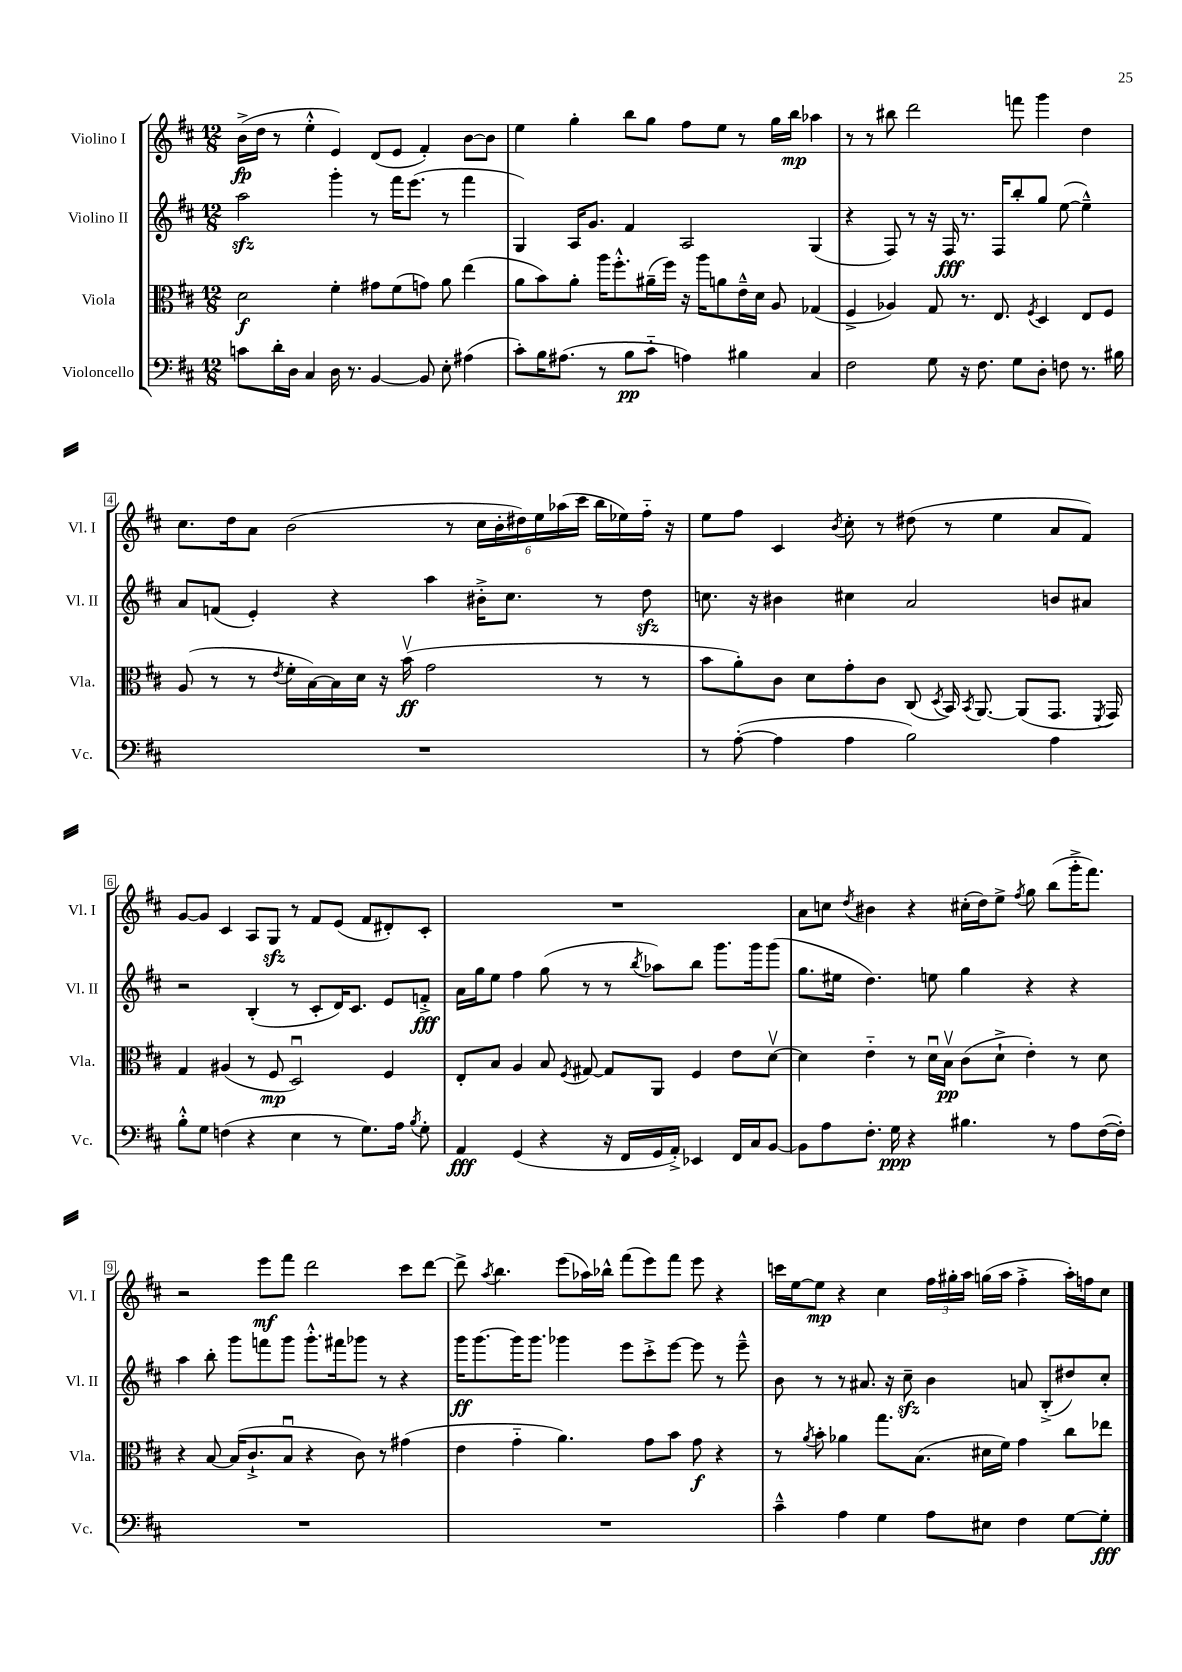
<<
\new StaffGroup <<
\new Staff = "s0" \with { instrumentName = "Violino I" shortInstrumentName = "Vl. I" } {
    \clef treble \key d \major \numericTimeSignature \time 12/8
    \autoBeamOff b'16[->\fp( d''16] r8 e''4-.-^ e'4) d'8[( e'8] fis'4-.) b'8[~ b'8] |
    e''4 g''4-. b''8[ g''8] fis''8[ e''8] r8 g''16[ b''16]\mp aes''4 |
    r8 r8 bis''8 d'''2 f'''8 g'''4 d''4 |
    cis''8.[ d''16 a'8] b'2( r8 \tuplet 6/4 { cis''16[ b'16-. dis''16) e''16 aes''16( cis'''16] } b''16[ ees''16) fis''16]-_ r16 |
    e''8[ fis''8] cis'4 \acciaccatura { b'8 } cis''8-. r8 dis''8( r8 e''4 a'8[ fis'8]) |
    g'8[~ g'8] cis'4 a8[ g8]\sfz r8 fis'8[ e'8]( fis'8[ dis'8-.) cis'8]-. |
    R1. |
    a'8[ c''8] \acciaccatura { d''8 } bis'4 r4 cis''16[-.( d''16) e''8]-> \acciaccatura { fis''8 } g''8 b''8[( g'''16-.-> fis'''8.]) |
    r2 e'''8[\mf fis'''8] d'''2 cis'''8[ d'''8]~ |
    d'''8-> \acciaccatura { a''8 } b''4. e'''8[( aes''16) bes''16]-^ fis'''8[( e'''8) fis'''8] e'''8 r4 |
    c'''16[ e''16~ e''8]\mp r4 cis''4 \tuplet 3/2 { fis''16[ gis''16-. a''16] } g''16[( a''16] fis''4-.-> a''16[-.) f''16 cis''8] \bar "|." |
}
\new Staff = "s1" \with { instrumentName = "Violino II" shortInstrumentName = "Vl. II" } {
    \clef treble \key d \major \numericTimeSignature \time 12/8
    \autoBeamOff a''2\sfz g'''4-. r8 fis'''16[ e'''8.]( r8 fis'''4 |
    g4) a16[ g'8.] fis'4 a2 g4( |
    r4 fis8) r8 r16 fis16\fff r8. fis16[ b''8-. g''8] e''8~( e''4---^) |
    a'8[ f'8]( e'4-.) r4 a''4 bis'16[-.-> cis''8.] r8 d''8\sfz |
    c''8. r16 bis'4 cis''4 a'2 b'8[ ais'8] |
    r2 b4-.( r8 cis'8[-. d'16) cis'8.] e'8[ f'8]-.->\fff |
    a'16[ g''16 e''8] fis''4 g''8( r8 r8 \acciaccatura { b''8 } aes''8[) b''8] g'''8.[ g'''16 g'''8]( |
    g''8.[ eis''16] d''4.) e''8 g''4 r4 r4 |
    a''4 b''8-. g'''8[ f'''8 g'''8] g'''8.[-.-^ fis'''16 ges'''8] r8 r4 |
    g'''16[\ff g'''8.~ g'''16 g'''8.] ges'''4 e'''8[ cis'''8-.-> e'''8]~ e'''8 r8 e'''8---^ |
    b'8 r8 r8 ais'8. r16 cis''8--\sfz b'4 a'8 b8[-.->( dis''8) cis''8]-. \bar "|." |
}
\new Staff = "s2" \with { instrumentName = "Viola" shortInstrumentName = "Vla." } {
    \clef alto \key d \major \numericTimeSignature \time 12/8
    \autoBeamOff d'2\f fis'4-. gis'8[ fis'8( g'8]) a'8 e''4( |
    a'8[ b'8) a'8]-. a''16[ fis''8.-.-^ ais'16--( fis''16]) r16 a''16[ a'8 e'16---^ d'16] a8 ges4( |
    fis4-> aes4) g8 r8. e8. \acciaccatura { fis8 } d4 e8[ fis8] |
    a8( r8 r8 \acciaccatura { e'8 } fis'16[-. b16~) b16 d'16] r16 b'16\upbow\ff( g'2 r8 r8 |
    b'8[ a'8-.) cis'8] d'8[ g'8-. cis'8] cis8( \acciaccatura { d8 } b,16) \acciaccatura { b,8 } a,8.~ a,8[( g,8.] \acciaccatura { fis,8 } g,16) |
    g4 ais4( r8 fis8\mp d2\downbow) fis4 |
    e8[-. b8] a4 b8 \acciaccatura { fis8 } gis8~ gis8[ a,8] fis4 e'8[ d'8]~\upbow |
    d'4 e'4-_ r8 d'16[\downbow b16]\upbow\pp cis'8[( d'8]-!-> e'4-.) r8 d'8 |
    r4 b8~ b16[( cis'8.-!-> b8]\downbow r4 cis'8) r8 gis'4( |
    e'4 g'4-_ a'4.) g'8[ b'8] g'8\f r4 |
    r8 \acciaccatura { a'8 } b'8-. aes'4 g''8.[ b8.]( dis'16[ fis'16]) g'4 cis''8[ ees''8] \bar "|." |
}
\new Staff = "s3" \with { instrumentName = "Violoncello" shortInstrumentName = "Vc." } {
    \clef bass \key d \major \numericTimeSignature \time 12/8
    \autoBeamOff c'8[ d'16-. d16] cis4 d16 r8. b,4~ b,8 e8-. ais4( |
    cis'8[-.) b16 ais8.]( r8 b8[\pp cis'8]-_ a4) bis4 cis4 |
    fis2 g8 r16 fis8. g8[ d8]-. f8 r8. bis16 |
    R1. |
    r8 a8~-.( a4 a4 b2) a4 |
    b8[-.-^ g8] f4( r4 e4 r8 g8.[) a16] \acciaccatura { b8 } g8-. |
    a,4\fff g,4( r4 r16 fis,16[ g,16 a,16]-.->) ees,4 fis,16[ cis16 b,8]~ |
    b,8[ a8 fis8.]-. g16\ppp r4 bis4. r8 a8[ fis16~( fis16]-.) |
    R1. |
    R1. |
    cis'4---^ a4 g4 a8[ eis8] fis4 g8[~ g8]-.\fff \bar "|." |
}
>>
>>
\layout { \context { \Score \override BarNumber.stencil = #(make-stencil-boxer 0.1 0.3 ly:text-interface::print) } }
